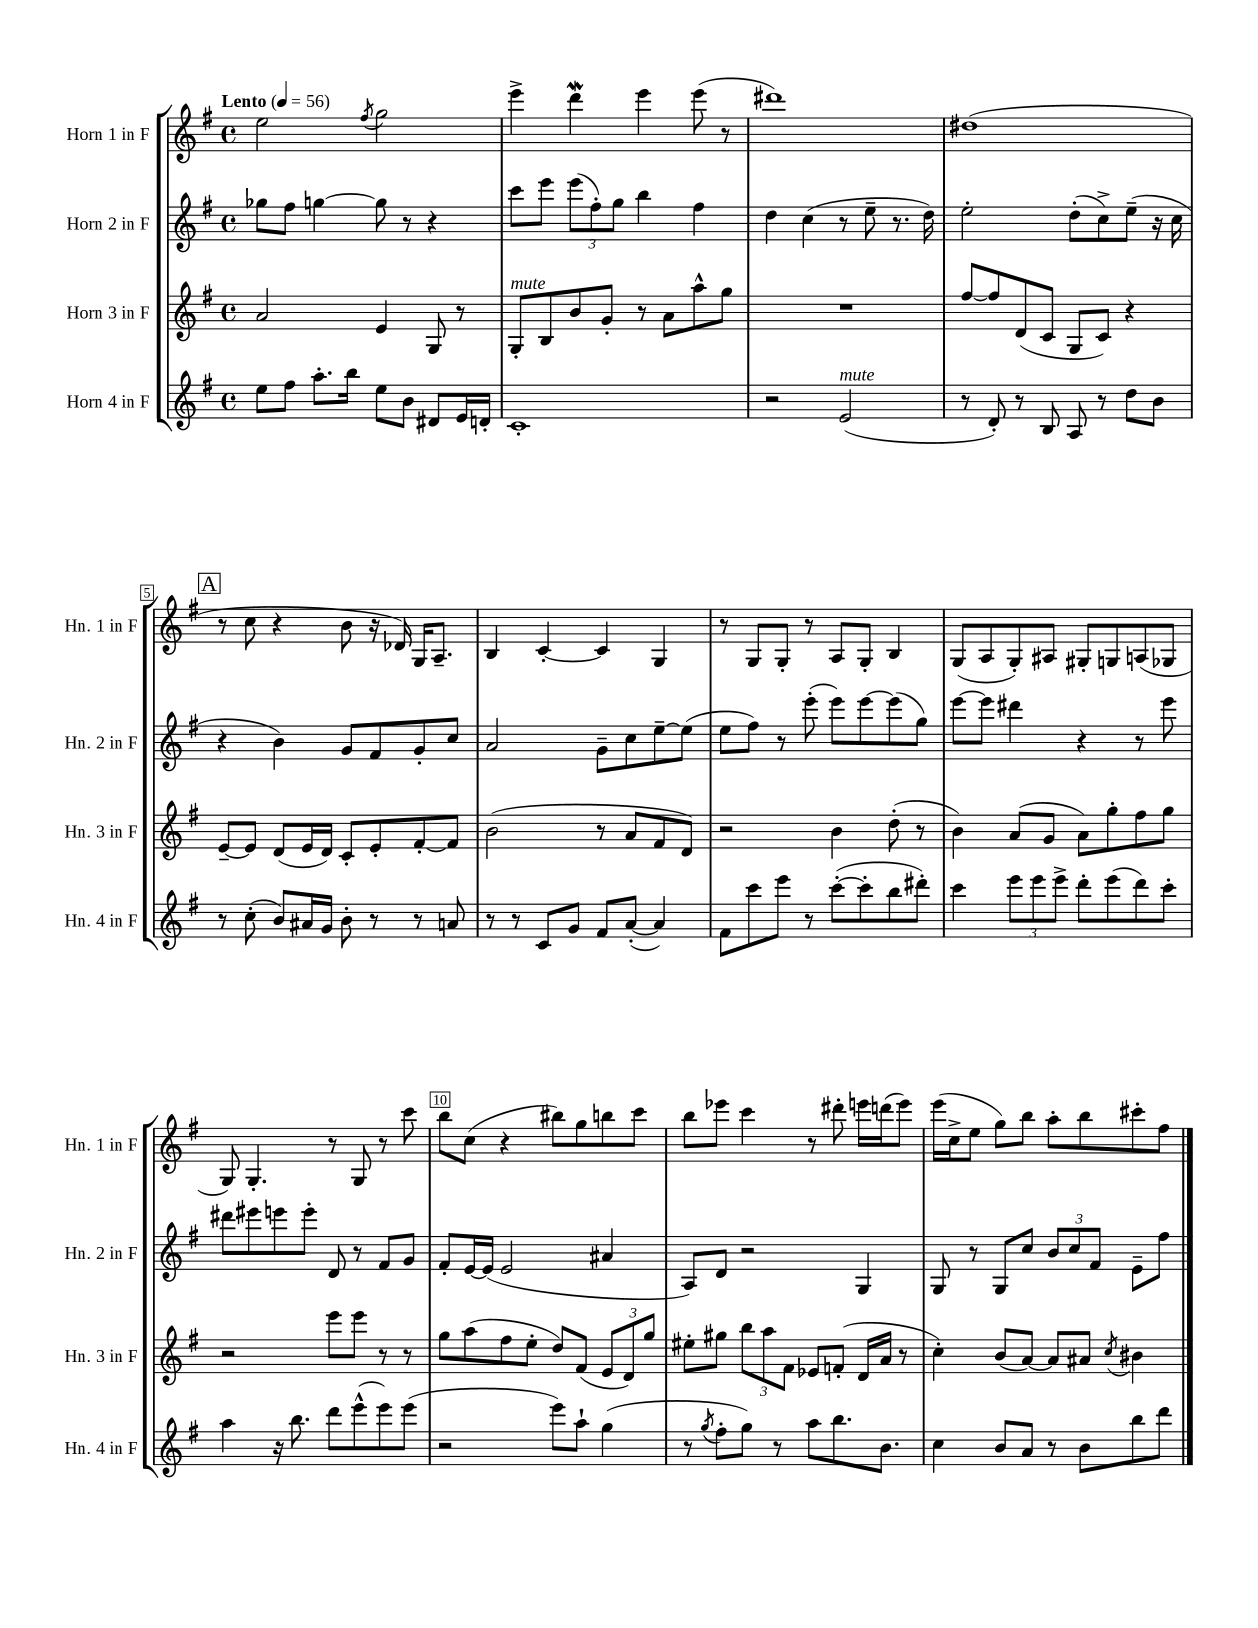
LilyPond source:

<<
\new StaffGroup <<
\new Staff = "s0" \with { instrumentName = "Horn 1 in F" shortInstrumentName = "Hn. 1 in F" } {
    \clef treble \key g \major \defaultTimeSignature \time 4/4 \tempo "Lento" 4 = 56
    e''2 \acciaccatura { fis''8 } g''2 |
    e'''4-> d'''4\mordent e'''4 e'''8( r8 |
    dis'''1) |
    dis''1( |
    \mark \markup { \box "A" } r8 c''8 r4 b'8 r16 des'16) g16 a8.-- |
    b4 c'4~-. c'4 g4 |
    r8 g8 g8-. r8 a8 g8-. b4 |
    g8( a8 g8-.) ais8 gis8-. g8 a8( ges8 |
    g8) g4.-. r8 g8 r8 c'''8 |
    b''8 c''8( r4 bis''8) g''8 b''8 c'''8 |
    b''8 ees'''8 c'''4 r8 dis'''8-. e'''16 d'''16( e'''8) |
    e'''16( c''16-> e''8 g''8) b''8 a''8-. b''8 cis'''8-. fis''8 \bar "|." |
}
\new Staff = "s1" \with { instrumentName = "Horn 2 in F" shortInstrumentName = "Hn. 2 in F" } {
    \clef treble \key g \major \defaultTimeSignature \time 4/4
    ges''8 fis''8 g''4~ g''8 r8 r4 |
    c'''8 e'''8 \tuplet 3/2 { e'''8( fis''8-.) g''8 } b''4 fis''4 |
    d''4 c''4( r8 e''8-- r8. d''16) |
    e''2-. d''8-.( c''8->) e''8--( r16 c''16 |
    \mark \markup { \box "A" } r4 b'4) g'8 fis'8 g'8-. c''8 |
    a'2 g'8-- c''8 e''8~-- e''8( |
    e''8 fis''8) r8 e'''8-.( e'''8) e'''8~ e'''8( g''8) |
    e'''8~ e'''8 dis'''4 r4 r8 e'''8 |
    dis'''8 eis'''8 e'''8 e'''8-. d'8 r8 fis'8 g'8 |
    fis'8-. e'16~ e'16( e'2 ais'4 |
    a8) d'8 r2 g4 |
    g8 r8 g8 c''8 \tuplet 3/2 { b'8 c''8 fis'8 } e'8-- fis''8 \bar "|." |
}
\new Staff = "s2" \with { instrumentName = "Horn 3 in F" shortInstrumentName = "Hn. 3 in F" } {
    \clef treble \key g \major \defaultTimeSignature \time 4/4
    a'2 e'4 g8 r8 |
    g8-.^\markup { \italic "mute" } b8 b'8 g'8-. r8 a'8 a''8-^ g''8 |
    R1 |
    fis''8~ fis''8 d'8( c'8 g8 c'8) r4 |
    \mark \markup { \box "A" } e'8~-- e'8 d'8( e'16 d'16) c'8-. e'8-. fis'8~-. fis'8 |
    b'2( r8 a'8 fis'8 d'8) |
    r2 b'4 d''8-.( r8 |
    b'4) a'8( g'8 a'8) g''8-. fis''8 g''8 |
    r2 e'''8 e'''8 r8 r8 |
    g''8 a''8( fis''8 e''8-. d''8) fis'8( \tuplet 3/2 { e'8 d'8) g''8 } |
    eis''8-. gis''8 \tuplet 3/2 { b''8 a''8 fis'8 } ees'8 f'8-.( d'16 a'16 r8 |
    c''4-.) b'8( a'8~) a'8 ais'8 \acciaccatura { c''8 } bis'4 \bar "|." |
}
\new Staff = "s3" \with { instrumentName = "Horn 4 in F" shortInstrumentName = "Hn. 4 in F" } {
    \clef treble \key g \major \defaultTimeSignature \time 4/4
    e''8 fis''8 a''8.-. b''16 e''8 b'8 dis'8 e'16 d'16-. |
    c'1-. |
    r2 e'2^\markup { \italic "mute" }( |
    r8 d'8-.) r8 b8 a8 r8 d''8 b'8 |
    \mark \markup { \box "A" } r8 c''8-.( b'8) ais'16 g'16 b'8-. r8 r8 a'8 |
    r8 r8 c'8 g'8 fis'8 a'8~-.( a'4) |
    fis'8 c'''8 e'''8 r8 c'''8~-.( c'''8-. b''8 dis'''8-.) |
    c'''4 \tuplet 3/2 { e'''8 e'''8 e'''8-> } d'''8-. e'''8( d'''8) c'''8-. |
    a''4 r16 b''8. d'''8 e'''8-^( e'''8) e'''8( |
    r2 e'''8) a''8-! g''4( |
    r8 \acciaccatura { g''8 } fis''8-. g''8) r8 a''8 b''8. b'8. |
    c''4 b'8 a'8 r8 b'8 b''8 d'''8 \bar "|." |
}
>>
>>
\layout { \context { \Score \override BarNumber.break-visibility = ##(#f #t #t) barNumberVisibility = #(every-nth-bar-number-visible 5) \override BarNumber.stencil = #(make-stencil-boxer 0.1 0.3 ly:text-interface::print) } }
